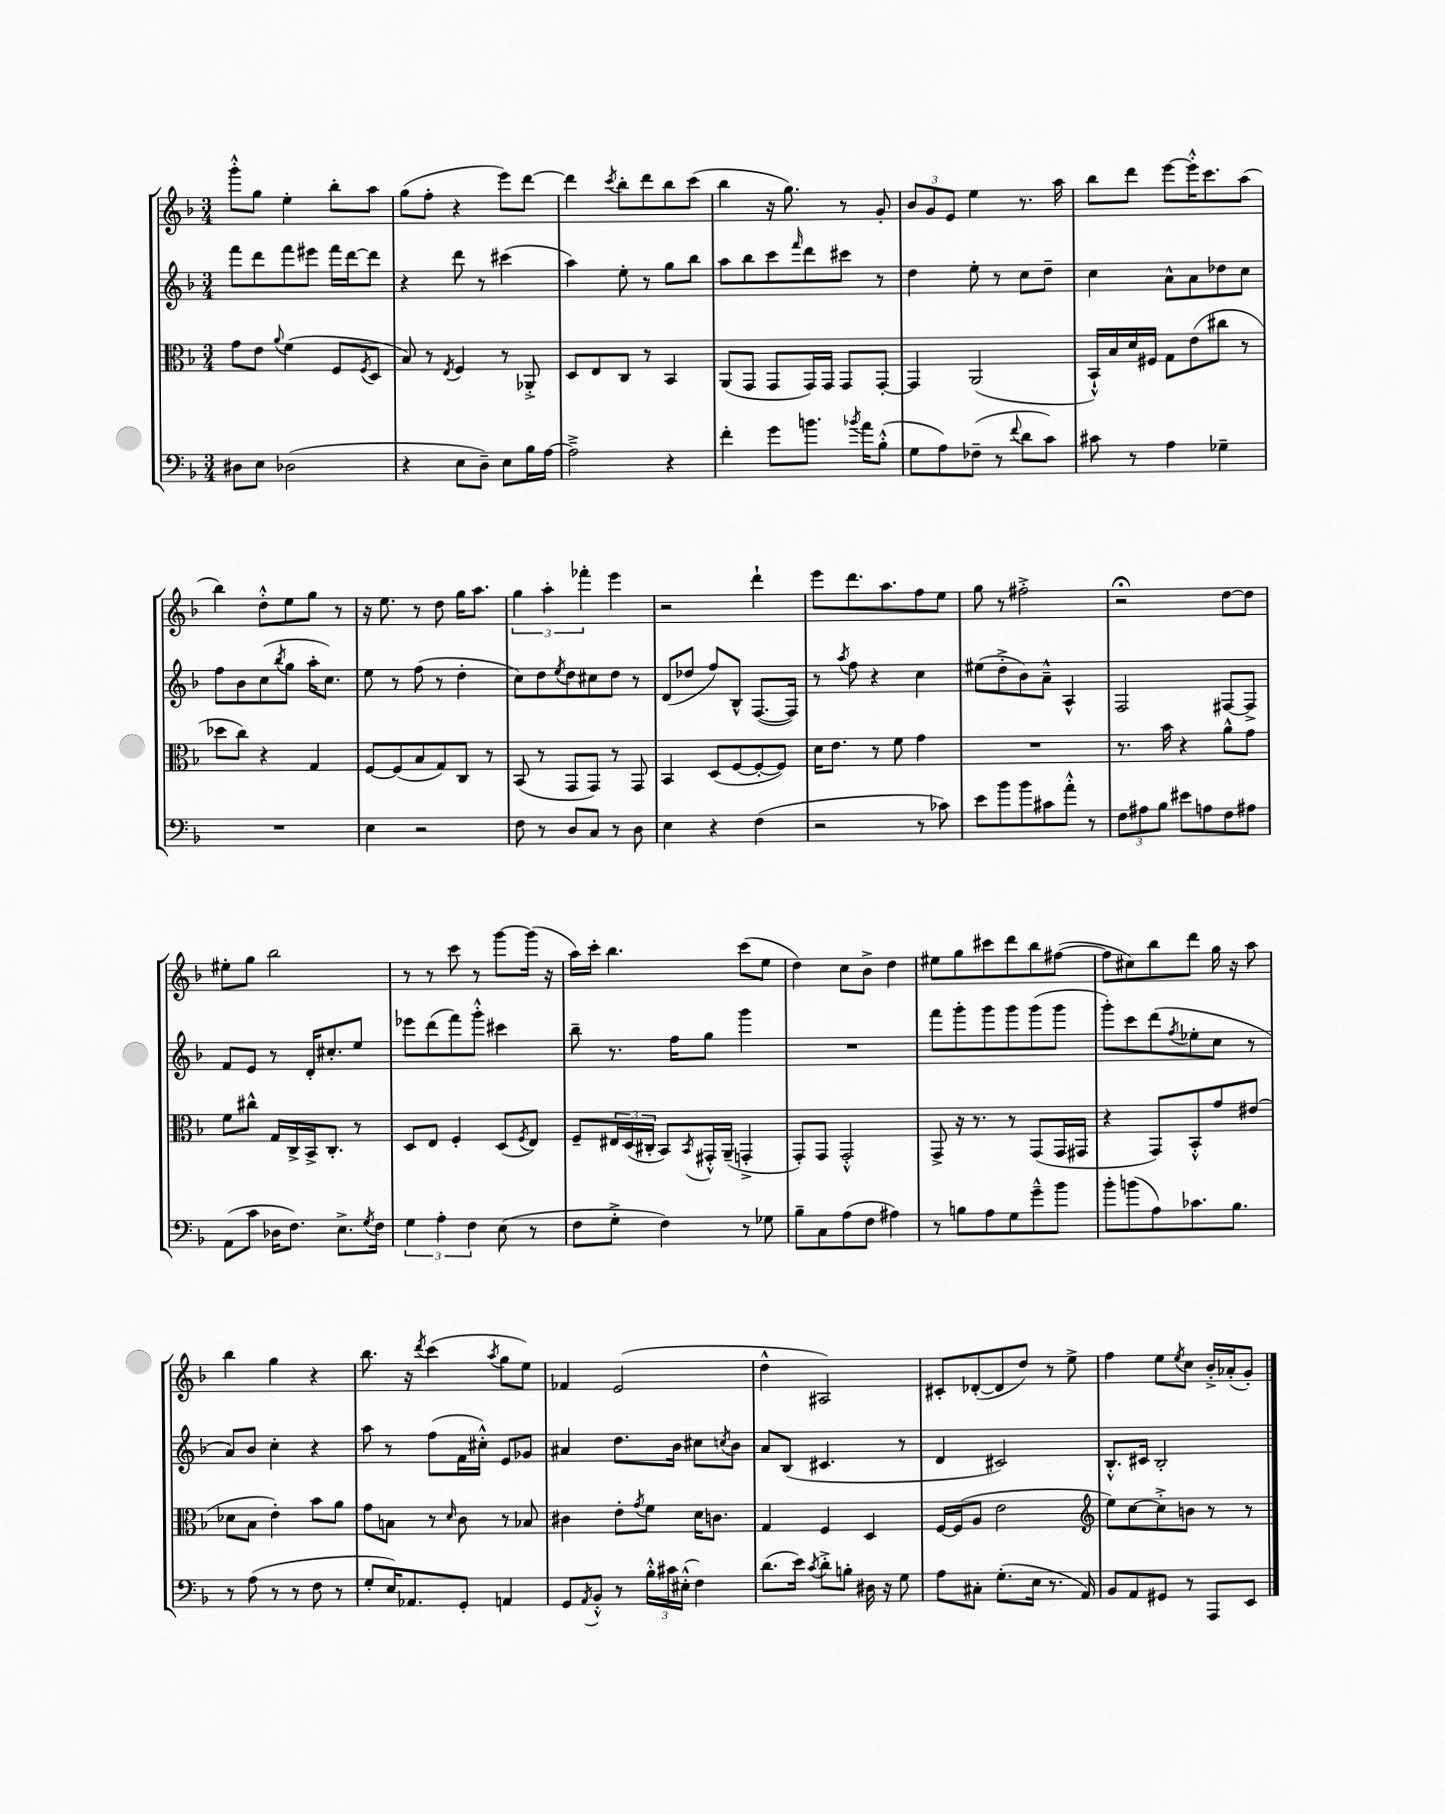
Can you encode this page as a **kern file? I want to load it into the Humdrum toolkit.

**kern	**kern	**kern	**kern
*part4	*part3	*part2	*part1
*staff4	*staff3	*staff2	*staff1
*clefF4	*clefC3	*clefG2	*clefG2
*k[b-]	*k[b-]	*k[b-]	*k[b-]
*M3/4	*M3/4	*M3/4	*M3/4
=135	=135	=135	=135
8D#X\L	8g\L	8fff\L	8ggg'^^\L
8E\J	8e\J	8ddd\	8gg\J
.	8qqa/	.	.
(2D-X\	(4f\	8fff\	4ee'\
.	.	8eee#X\J	.
.	8F/L	16fff\LL	8bb-'\L
.	.	[16ddd\J	.
.	8qF/	.	.
.	8D/J	8ddd\J]	8aa\J
=136	=136	=136	=136
4r	8B-/)	4r	(8gg\L
.	8r	.	8ff'\J
.	8qE/	.	.
8E\L	4F/	8ddd\	4r
8D~\J)	.	8r	.
8E\L	8r	(4ccc#X\	8eee\L)
16B-\L	8AA-X'^/	.	[8ddd\J
[16A\JJ	.	.	.
=137	=137	=137	=137
2A~^\]	8D/L	4aa\)	4ddd\]
.	8E/	.	.
.	.	.	8qccc/
.	8C/J	8ee'\	8bb-'\L
.	8r	8r	8ddd\
4r	4BB-/	8gg\L	8bb-\
.	.	8bb-\J	(8ccc\J
=138	=138	=138	=138
4f'\	(8AA/L	8aa\L	4bb-\
.	8GG/J	8bb-\	.
8g\L	8GG/L	8ccc\	16r
.	.	.	8.gg\)
.	.	16qqfff/	.
8.bn\J	16GG/L)	8ddd\	.
.	16GG/JJ	.	.
.	8GG/L	8ccc#X\J	8r
8qb-X/	.	.	.
16a\KL	.	.	.
(8B-'^^\J	[8GG'/J	8r	8g'/
=139	=139	=139	=139
8G\L	4GG/]	4dd\	12b-/L
.	.	.	12g/
8A\)	.	.	.
.	.	.	12e/J
(8F-X~\J	(2AA/	8ee'\	4ee\
8r	.	8r	.
8qqf/	.	.	.
8d\L	.	8cc\L	8.r
8c\J)	.	8dd~\J	.
.	.	.	16aa\
=140	=140	=140	=140
8c#X\	16BB-`^^/LL)	4cc\	8bb-\L
.	16B-/	.	.
8r	16d/	.	8ddd\J
.	16F#X/JJ	.	.
4A\	8G\L	8a^^\L	[8eee\L
.	(8e\	8a\	16eee'^^\K]
.	.	.	8.ccc\
4G-X~\	8cc#X\J	8dd-X\	.
.	8r	8cc\J	(8aa\J
!!LO:LB:g=z
=141	=141	=141	=141
2.r	8dd-X\L	8ff\L	4bb-\)
.	8cc\J)	8b-\	.
.	4r	(8cc\	8dd'^^\L
.	.	8qbb-/	.
.	.	8gg\J	8ee\
.	4G/	16aa'\KL	8gg\J
.	.	8.cc\J)	.
.	.	.	8r
=142	=142	=142	=142
4E\	[8F/L	8ee\	16r
.	.	.	8.ee\
.	(8F/]	8r	.
2r	8B-/	(8ff\	8r
.	8G/)	8r	8dd\
.	8C/J	4dd'\	16gg\KL
.	.	.	8.aa\J
.	8r	.	.
=143	=143	=143	=143
8F\	(8BB-/	8cc\L)	6gg\
8r	8r	8dd\	.
.	.	.	6aa'\
.	.	8qee/	.
8D/L	8GG/L	8dd\	.
.	.	.	6fff-X'\
8C/J	8GG/J)	8cc#X\	.
8r	8r	8dd\J	4eee\
8D\	8GG/	8r	.
=144	=144	=144	=144
4E\	4BB-/	(8d/L	2r
.	.	8dd-X/J	.
4r	(8D/L	8ff/L)	.
.	[8F/	8B-^^/J	.
(4F\	8F'/_	([8.F/L	4ddd`\
.	8F/J])	.	.
.	.	16F/Jk])	.
=145	=145	=145	=145
2r	16d\KL	8r	8eee\L
.	8.e\J	.	.
.	.	8qaa/	.
.	.	8ff\	8.ddd\
.	8r	4r	.
.	.	.	8.aa\
.	8f\	.	.
8r	4g\	4cc\	8ff\
8c-X\)	.	.	8ee\J
=146	=146	=146	=146
8e\L	2.r	(8ee#X\L	8gg\
8b-\	.	8dd'^\	8r
8b-\	.	8b-\)	2ff#X'^\
8c#X\	.	8a~^^\J	.
8a'^^\J	.	4A^^/	.
8r	.	.	.
=147	=147	=147	=147
12F\L	8.r	2F/	2r;<
12A#X\	.	.	.
12B-\J	.	.	.
.	16b-\	.	.
8e#X\L	4r	.	.
8An\	.	.	.
8F\	8a^^\L	[8F#X/L	[8dd\L
8A#X\J	8g\J	8F#^/J]	8dd\J]
!!LO:LB:g=z
=148	=148	=148	=148
(8AA\L	8f\L	8f/L	8ee#X'\L
8c\J	8cc#X^^\J	8e/J	8gg\J
16D-X\KL	16G/LL	8r	2bb-\
8.F\J)	16C^/	.	.
.	16BB-^/J	16d'/KL	.
.	8.C'/J	8.cc#X'/	.
8.E^\L	.	.	.
.	8r	8ee/J	.
8qG/	.	.	.
16F\Jk	.	.	.
=149	=149	=149	=149
6G\	8D/L	8eee-X\L	8r
.	8E/J	(8ddd\	8r
6A'\	.	.	.
.	4F'/	8fff\)	8ccc\
6F\	.	.	.
.	.	8ggg'^^\J	8r
(8E\	(8D/L	4ccc#X\	[8ggg\L
.	8qF/	.	.
8r	8E/J)	.	(16ggg\Jk]
.	.	.	16r
=150	=150	=150	=150
8F\L	8F~/L	8bb-~\	16aa\LL)
.	.	.	16ccc'\JJ
8G'^\J	24E#X/L	8.r	4.bb-\
.	(24D/	.	.
.	24C#X'/JJ	.	.
4F\)	8BB-/L)	.	.
.	.	16ff\KL	.
.	8qBB-/	.	.
.	16GG#X'^^/L	8gg\J	.
.	(16AA~/JJ	.	.
8r	4GGn'^/	4ggg\	(8ccc\L
8G-X\	.	.	8ee\J
=151	=151	=151	=151
8B-~\L	8GG'/L)	2.r	4dd\)
8C\	8GG/J	.	.
(8A\	2GG'^^/	.	8cc\L
8F\J	.	.	8b-^\J
4A#X\)	.	.	4dd\
=152	=152	=152	=152
8r	8GG^/	8fff\L	8ee#X\L
8Bn\L	16r	8ggg'\	8gg\
.	8.r	.	.
8A\	.	8ggg\	8ccc#X\
8G\	8r	8ggg\	8ddd\
8g~^^\	(8GG/L	(8ggg\	8bb-\
8b-\J	16GG/L	8ggg\J	([8ff#X\J
.	16GG#X/JJ	.	.
=153	=153	=153	=153
8b-'\L	4r	8ggg'\L)	8ff#\L]
(8bn\	.	8ccc\	8cc#X\)
8A\)	8GG/L)	(8ddd\	8bb-\
.	.	8qff/	.
8.c-X\	8BB-'^^/	8ee-X'\	8ddd\J
.	8g/	8cc\J	16gg\
8.B-\J	.	.	16r
.	(8e#X/J	8r	8aa\
!!LO:LB:g=z
=154	=154	=154	=154
8r	8d-X\L	8a/L)	4bb-\
(8A\	8B-\J	8b-/J	.
8r	4e'\)	4cc'\	4gg\
8r	.	.	.
8F\	8b-\L	4r	4r
8r	8a\J	.	.
=155	=155	=155	=155
8G'/L	8g\L	8aa\	8.bb-\
16E/K)	8Bn\J	8r	.
8.AA-X/	.	.	16r
.	.	.	8qddd/
.	8r	(8ff\L	(4ccc\
.	16qqd/	.	.
8GG'/J	8c\	16f\L	.
.	.	16cc#X'^^\JJ)	.
.	.	.	8qaa/
4AAn/	8r	8e/L	8gg\L
.	8B-X/	8g-X/J	8ee\J)
=156	=156	=156	=156
8GG/L	4c#X\	4a#X/	4f-X/
8qAA/	.	.	.
8BB-'^^/J	.	.	.
8r	8e'\L	8.dd\L	(2e/
.	8qg/	.	.
24B-'^^\LL	8f\J	.	.
24c#X\	.	.	.
.	.	16b-\Jk	.
(24E#X'^^\JJ	.	.	.
4F\)	16d\KL	8cc#X\L	.
.	8.cn\J	.	.
.	.	8qccn/	.
.	.	8b-\J	.
=157	=157	=157	=157
(8.d\L	4G/	8a/L	4dd^^\
.	.	(8B-/J	.
16e\Jk)	.	.	.
8qc/	.	.	.
8d'^\L	4F/	4.c#X/	2A#X/)
8Bn'\J	.	.	.
16D#X\	4D/	.	.
16r	.	.	.
8G\	.	8r	.
=158	=158	=158	=158
8A\L	[16F/LL	4d/	8c#X'/L
.	(16F/J]	.	.
8C#X'\J	8A/J	.	([8d-X'/
(8.G'\L	2e\	2c#X/)	8d-/]
.	.	.	8dd/J)
16E\Jk	.	.	.
8.r	.	.	8r
.	.	.	8ee^\
16AA/)	.	.	.
=159	=159	=159	=159
*	*clefG2	*	*
8BB-/L	8ee\L)	8.B-'^^/L	4ff\
8AA/	[8cc\	.	.
.	.	16c#X/Jk	.
8GG#X/J	8cc'^\]	2B-'/	8ee\L
.	.	.	8qee/
8r	8bn\J	.	8cc\J
8AAA/L	8r	.	16b-'^/LL
.	.	.	(16a-X'/J
8EE/J	8r	.	8g'/J)
==	==	==	==
*-	*-	*-	*-
